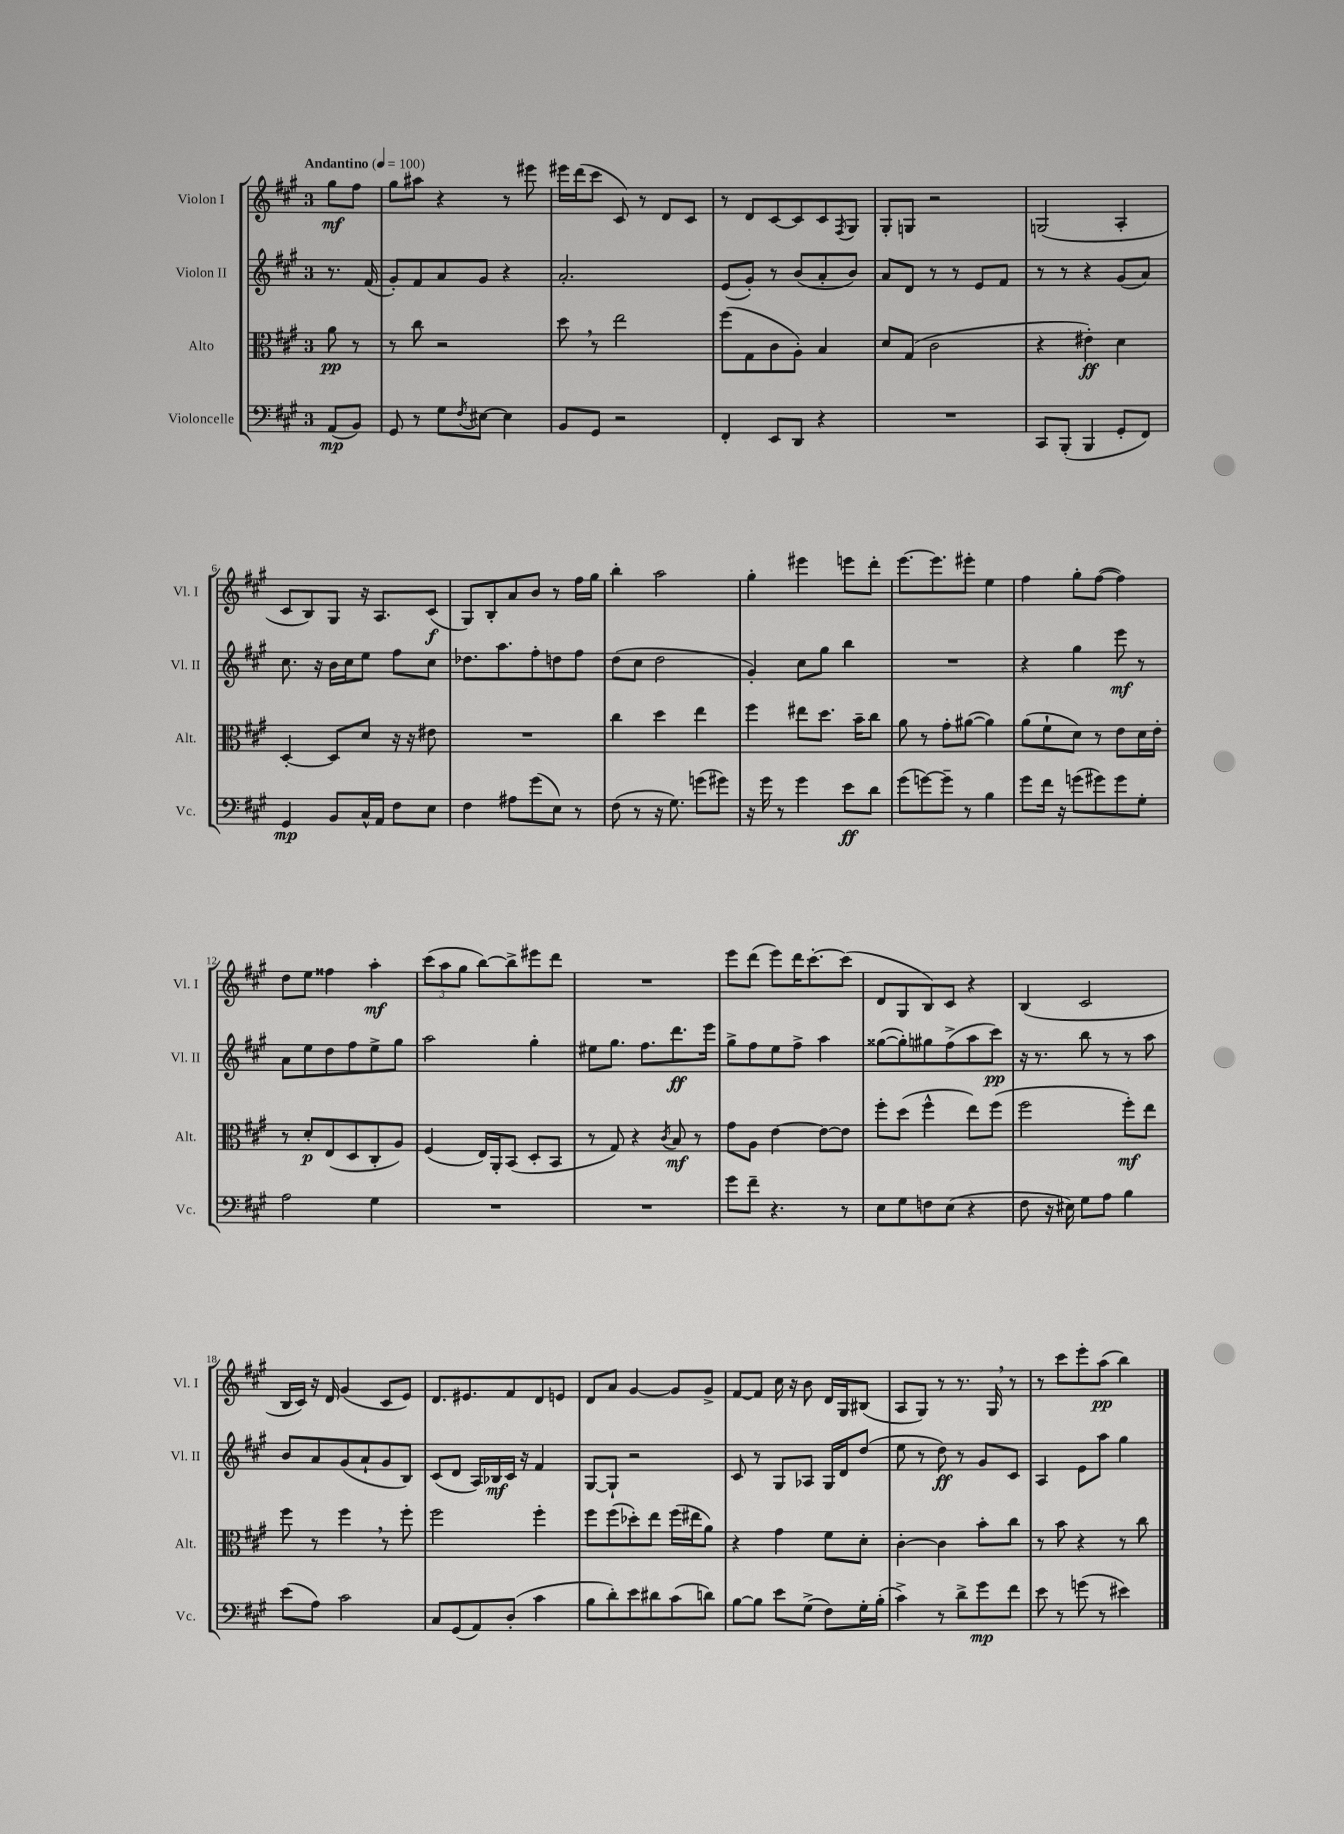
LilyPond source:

<<
\new StaffGroup <<
\new Staff = "s0" \with { instrumentName = "Violon I" shortInstrumentName = "Vl. I" } {
    \clef treble \key a \major \once \override Staff.TimeSignature.style = #'single-digit \time 3/4 \partial 4 \tempo "Andantino" 4 = 100
    gis''8\mf fis''8 |
    gis''8 ais''8 r4 r8 eis'''8 |
    eis'''16 d'''16( cis'''8 cis'8) r8 d'8 cis'8 |
    r8 d'8 cis'8~ cis'8 cis'8 \acciaccatura { fis8 } gis8 |
    gis8-. g8 r2 |
    g2( a4-. |
    cis'8 b8) gis8 r16 a8. cis'8\f( |
    gis8) b8-. a'8 b'8 r8 fis''16 gis''16 |
    b''4-. a''2 |
    gis''4-. eis'''4 e'''8 d'''8-. |
    e'''8.~ e'''8. eis'''8-. e''4 |
    fis''4 gis''8-. fis''8~( fis''4) |
    d''8 e''8 fisis''4 a''4-.\mf |
    \tuplet 3/2 { cis'''8( a''8 gis''8 } b''8~) b''8-> eis'''8 d'''8 |
    R2. |
    e'''8 d'''8( e'''8) d'''16 cis'''8.~-. cis'''8( |
    d'8 gis8 b8) cis'8 r4 |
    b4( cis'2 |
    b16 cis'16) r16 d'16 gis'4( cis'8 e'8) |
    d'8. eis'8. fis'8 d'8 e'8 |
    d'8 a'8 gis'4~ gis'8 gis'8-> |
    fis'8~ fis'8 cis''16 r16 b'8 d'16 gis16 bis8( |
    a8 gis8) r8 r8. gis16 \breathe r8 |
    r8 cis'''8 e'''8-. a''8\pp( b''4) \bar "|." |
}
\new Staff = "s1" \with { instrumentName = "Violon II" shortInstrumentName = "Vl. II" } {
    \clef treble \key a \major \once \override Staff.TimeSignature.style = #'single-digit \time 3/4 \partial 4
    r8. fis'16( |
    gis'8-.) fis'8 a'8 gis'8 r4 |
    a'2.-. |
    e'8( gis'8-.) r8 b'8( a'8-. b'8) |
    a'8 d'8 r8 r8 e'8 fis'8 |
    r8 r8 r4 gis'8( a'8) |
    cis''8. r16 b'16 cis''16 e''8 fis''8 cis''8 |
    des''8. a''8. fis''8-. d''8 fis''8 |
    d''8( cis''8 d''2 |
    gis'4-.) cis''8 gis''8 b''4 |
    R2. |
    r4 gis''4 e'''8\mf r8 |
    a'8 e''8 d''8 fis''8 e''8-> gis''8 |
    a''2 gis''4-. |
    eis''8 gis''8. fis''8. d'''8.\ff e'''16 |
    gis''8-> fis''8 e''8 fis''8-> a''4 |
    gisis''8~( gisis''8-.) gis''8 fis''8->( a''8 cis'''8\pp) |
    r16 r8. b''8 r8 r8 a''8 |
    b'8 a'8 gis'8( a'8-! gis'8 b8) |
    cis'8( d'8 a16) bes16\mf cis'16 r16 fis'4 |
    gis8~ gis8-! r2 |
    cis'8 r8 gis8 aes8 gis16 d'16 d''8( |
    e''8 r8 d''8\ff) r8 gis'8 cis'8 |
    a4 e'8 a''8 gis''4 \bar "|." |
}
\new Staff = "s2" \with { instrumentName = "Alto" shortInstrumentName = "Alt." } {
    \clef alto \key a \major \once \override Staff.TimeSignature.style = #'single-digit \time 3/4 \partial 4
    a'8\pp r8 |
    r8 cis''8 r2 |
    d''8 \breathe r8 e''2 |
    fis''8( gis8 cis'8 a8-.) b4 |
    d'8 gis8( cis'2 |
    r4 eis'4-.\ff) d'4 |
    d4~-. d8 d'8 r16 r16 eis'8 |
    R2. |
    cis''4 d''4 e''4 |
    fis''4 eis''8 d''8. b'16-- cis''8 |
    a'8 r8 gis'8-. ais'8~( ais'4) |
    a'8( fis'8-! d'8) r8 e'8 d'16 e'16-. |
    r8 d'8-.\p e8( d8 cis8-. a8) |
    fis4( e16) a,16-. b,8( d8-. b,8 |
    r8 gis8) r4 \acciaccatura { cis'8 } b8\mf r8 |
    gis'8 a8 e'4~ e'8~ e'8 |
    fis''8-. d''8( fis''4-^ e''8) fis''8( |
    fis''2 fis''8-.\mf) e''8 |
    fis''8 r8 fis''4 \breathe r8 fis''8-. |
    fis''2 fis''4-. |
    fis''8 fis''8( des''8-.) e''8 fis''16( eis''16 a'8) |
    r4 gis'4 fis'8 d'8-. |
    cis'4~-. cis'4 b'8-. cis''8 |
    r8 b'8 r4 r8 cis''8 \bar "|." |
}
\new Staff = "s3" \with { instrumentName = "Violoncelle" shortInstrumentName = "Vc." } {
    \clef bass \key a \major \once \override Staff.TimeSignature.style = #'single-digit \time 3/4 \partial 4
    a,8\mp( b,8) |
    gis,8 r8 gis8 \acciaccatura { fis8 } eis8~ eis4 |
    b,8 gis,8 r2 |
    fis,4-. e,8 d,8 r4 |
    R2. |
    cis,8 b,,8-.( b,,4 gis,8-. fis,8) |
    gis,4\mp b,8 cis16-^ a,16 fis8 e8 |
    fis4 ais8 gis'8( e8) r8 |
    fis8( r8 r16 gis8.) g'8( gis'8) |
    r16 gis'16 r8 gis'4 e'8\ff d'8 |
    gis'8( g'8~) g'8-- r8 b4 |
    gis'8 fis'16 r16 g'8( gis'8) gis'8 gis8-. |
    a2 gis4 |
    R2. |
    R2. |
    gis'8 fis'8-- r4. r8 |
    e8 gis8 f8 e8( r4 |
    fis8 r16 eis16) gis8 a8 b4 |
    e'8( a8) cis'2 |
    cis8 gis,8( a,8) d8-.( cis'4 |
    b8 d'8-.) e'8 dis'8 cis'8( d'8) |
    b8~ b8 e'8 gis8->( fis8) gis16-. b16-.( |
    cis'4->) r8 d'8-> gis'8\mp fis'8 |
    e'8 r8 g'8( r8 eis'4) \bar "|." |
}
>>
>>
